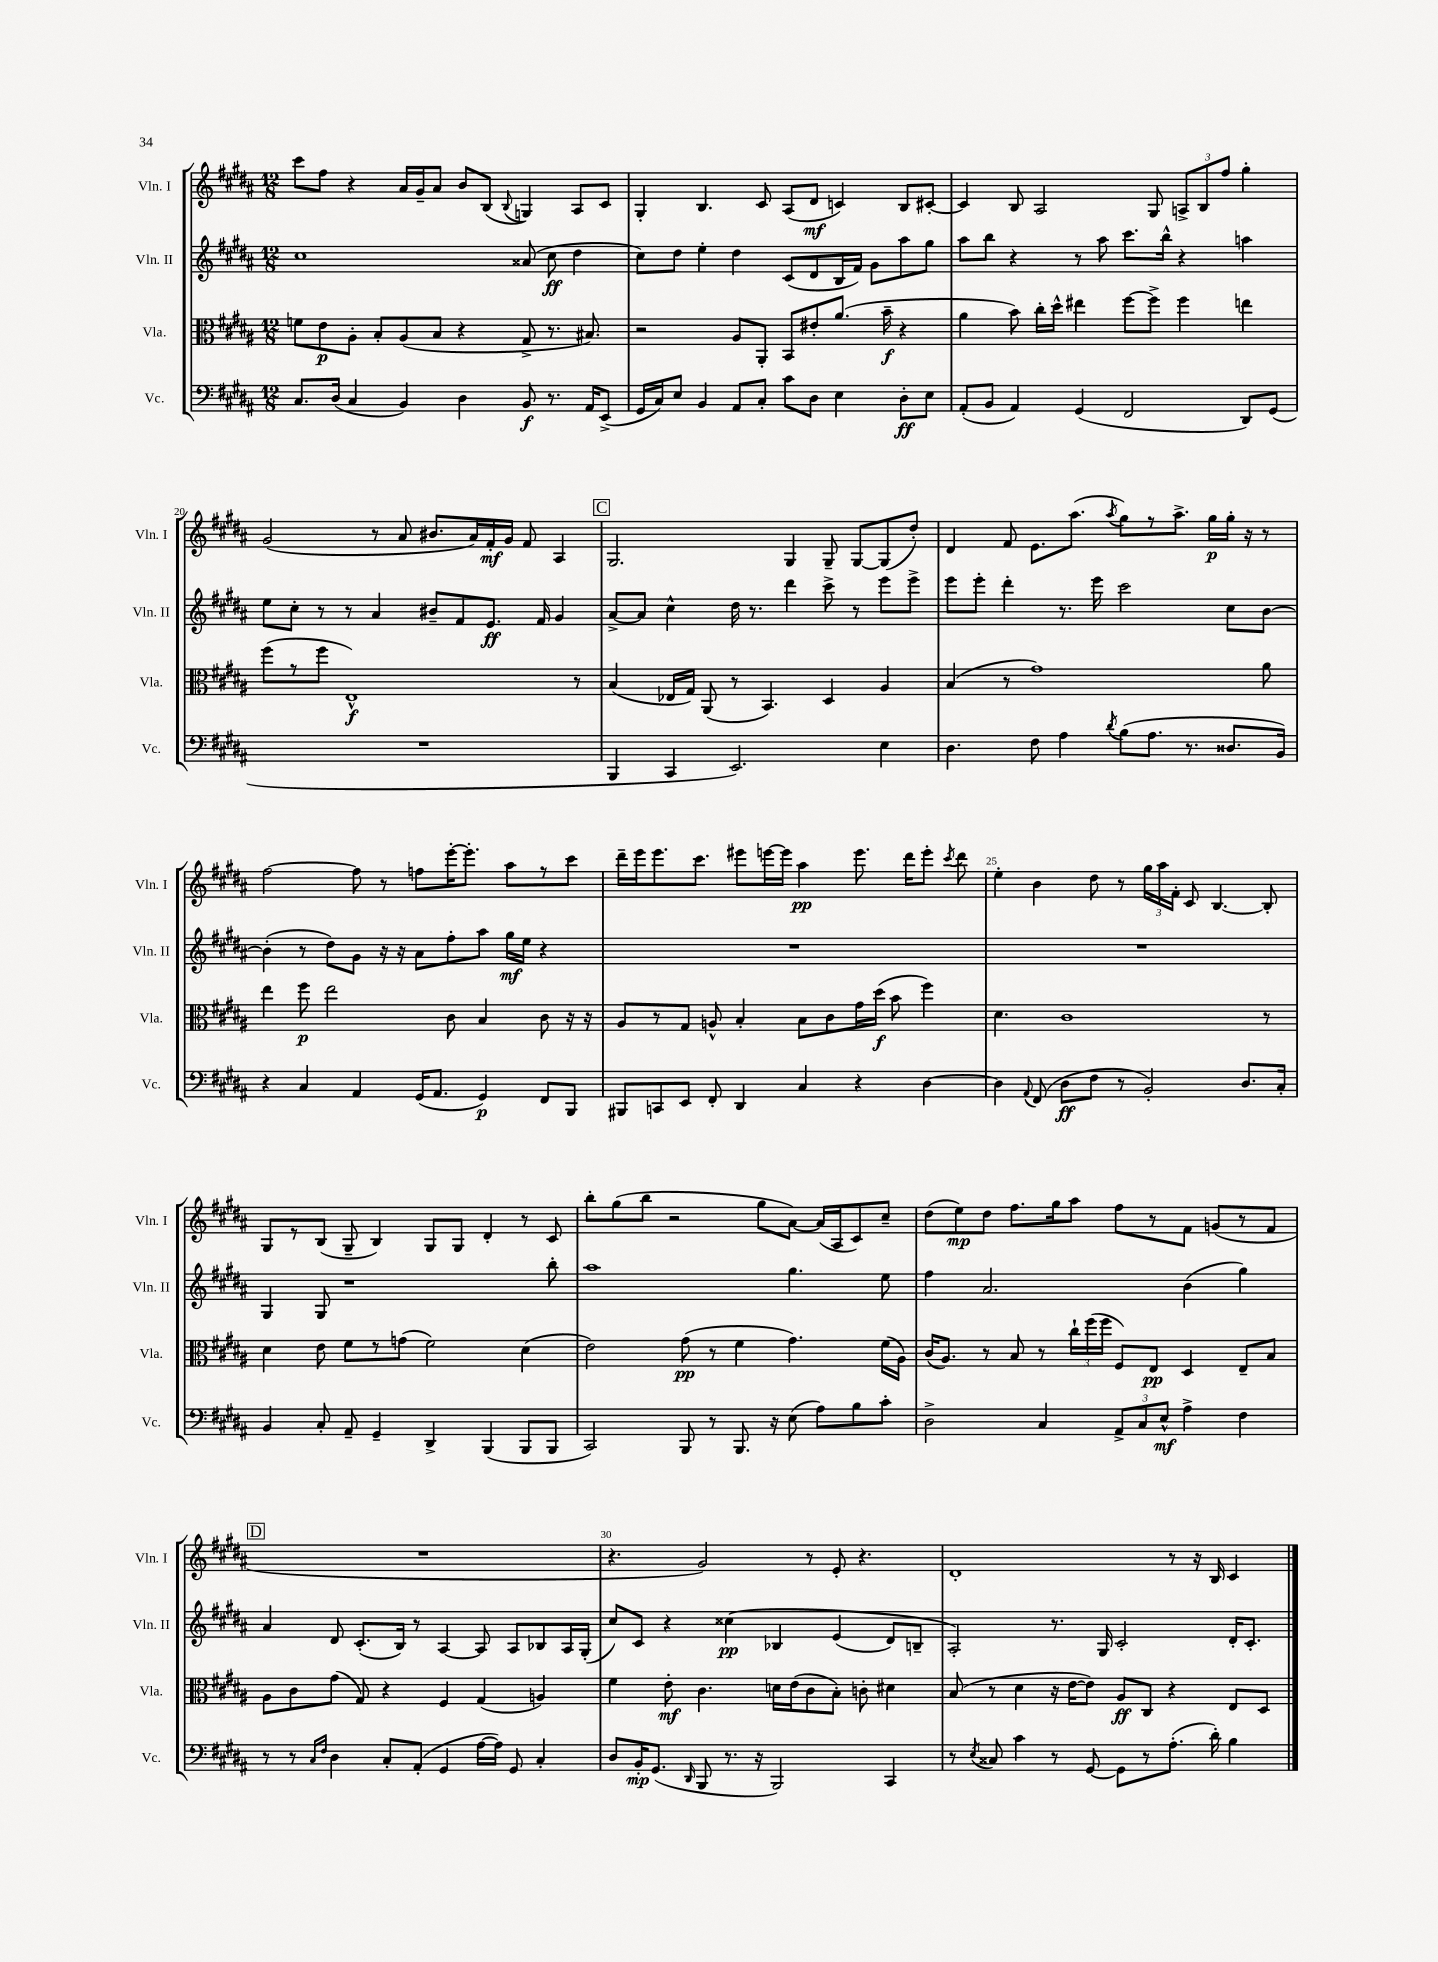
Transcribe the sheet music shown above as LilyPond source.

<<
\new StaffGroup <<
\new Staff = "s0" \with { instrumentName = "Vln. I" shortInstrumentName = "Vln. I" } {
    \clef treble \key b \major \numericTimeSignature \time 12/8
    \autoBeamOff cis'''8[ fis''8] r4 ais'16[ gis'16-- ais'8] b'8[ b8]( \appoggiatura { b8 } g4) ais8[ cis'8] |
    gis4-. b4. cis'8 ais8[( dis'8]\mf c'4) b8[ cis'8]~-. |
    cis'4 b8 ais2 gis8 \tuplet 3/2 { a8[-> b8 fis''8] } gis''4-. |
    gis'2( r8 ais'8 bis'8.[ ais'16) fis'16-.\mf gis'16] fis'8 ais4 |
    \mark \markup { \box "C" } gis2. gis4 gis8-- gis8[~ gis8( dis''8]-.) |
    dis'4 fis'8 e'8.[ ais''8.]( \acciaccatura { ais''8 } gis''8[) r8 ais''8.]-> gis''16[\p gis''16]-. r16 r8 |
    fis''2~ fis''8 r8 f''8[ e'''16~-. e'''8.]-. ais''8[ r8 cis'''8] |
    dis'''16[-- e'''16 e'''8. cis'''8.] eis'''8[ e'''16~ e'''16] ais''4\pp e'''8. dis'''16[ e'''8]-. \acciaccatura { cis'''8 } dis'''8 |
    e''4-. b'4 dis''8 r8 \tuplet 3/2 { gis''16[ ais''16 fis'16]-. } cis'8 b4.~ b8-. |
    gis8[ r8 b8]( gis8-- b4) gis8[ gis8] dis'4-. r8 cis'8 |
    b''8[-. gis''8( b''8] r2 gis''8[ ais'8]~) ais'16[( ais16 cis'8) cis''8]-- |
    dis''8[( e''8\mp) dis''8] fis''8.[ gis''16 ais''8] fis''8[ r8 fis'8] g'8[( r8 fis'8] |
    \mark \markup { \box "D" } R1. |
    r4. gis'2) r8 e'8-. r4. |
    dis'1-. r8 r16 b16 cis'4 \bar "|." |
}
\new Staff = "s1" \with { instrumentName = "Vln. II" shortInstrumentName = "Vln. II" } {
    \clef treble \key b \major \numericTimeSignature \time 12/8
    \autoBeamOff cis''1 aisis'8( cis''8\ff dis''4 |
    cis''8[) dis''8] e''4-. dis''4 cis'8[( dis'8 b16 fis'16]) gis'8[ ais''8 gis''8] |
    ais''8[ b''8] r4 r8 ais''8 cis'''8.[ b''16]-^ r4 a''4 |
    e''8[ cis''8]-. r8 r8 ais'4 bis'8[-- fis'8 e'8.]\ff fis'16 gis'4 |
    \mark \markup { \box "C" } ais'8[~-> ais'8] cis''4-^ dis''16 r8. dis'''4 cis'''8-> r8 e'''8[ e'''8]-> |
    e'''8[ e'''8]-. dis'''4-. r8. e'''16 cis'''2 cis''8[ b'8]~ |
    b'4-.( r8 dis''8[) gis'8] r16 r16 ais'8[ fis''8-. ais''8] gis''16[\mf e''16] r4 |
    R1. |
    R1. |
    gis4 gis8 r1 b''8-. |
    ais''1 gis''4. e''8 |
    fis''4 ais'2. b'4( gis''4) |
    \mark \markup { \box "D" } ais'4 dis'8 cis'8.[-.( b16]) r8 ais4~ ais8 ais8[ bes8 ais16 gis16]-.( |
    cis''8[) cis'8] r4 cisis''4\pp\( bes4 e'4( dis'8[) b8]-- |
    ais2-.\) r8. gis16 cis'2-. dis'16[-. cis'8.]-. \bar "|." |
}
\new Staff = "s2" \with { instrumentName = "Vla." shortInstrumentName = "Vla." } {
    \clef alto \key b \major \numericTimeSignature \time 12/8
    \autoBeamOff f'8[ e'8\p ais8]-. b8[-. ais8( b8] r4 gis8-> r8. bis8.) |
    r2 ais8[ ais,8]-. b,8[ eis'8-. ais'8.]( b'16--\f r4 |
    ais'4 b'8) cis''16[-. dis''16]-^ eis''4 fis''8[~ fis''8]-> fis''4 e''4 |
    fis''8[( r8 fis''8] e1-^\f) r8 |
    \mark \markup { \box "C" } b4( ees16[ gis16]) ais,8( r8 b,4.) dis4 ais4 |
    b4( r8 gis'1) ais'8 |
    e''4 fis''8\p e''2 cis'8 b4 cis'8 r16 r16 |
    ais8[ r8 gis8] a8-^ b4-. b8[ cis'8 gis'16 dis''16]\f( b'8 fis''4) |
    dis'4. cis'1 r8 |
    dis'4 e'8 fis'8[ r8 g'8]( fis'2) dis'4( |
    e'2) gis'8\pp( r8 fis'4 gis'4.) fis'16[( ais16]) |
    cis'16[( ais8.]) r8 b8 r8 \tuplet 3/2 { cis''16[-! fis''16( fis''16] } fis8[) e8]\pp dis4 e8[-- b8] |
    \mark \markup { \box "D" } ais8[ cis'8 gis'8]( gis8) r4 fis4 gis4( a4) |
    fis'4 e'8-.\mf cis'4. d'16[ e'16( cis'8 b8]-.) c'8-. dis'4 |
    b8( r8 dis'4 r16 e'16[~ e'8]) ais8[\ff cis8] r4 e8[ dis8] \bar "|." |
}
\new Staff = "s3" \with { instrumentName = "Vc." shortInstrumentName = "Vc." } {
    \clef bass \key b \major \numericTimeSignature \time 12/8
    \autoBeamOff cis8.[ dis16]( cis4 b,4) dis4 b,8\f r8. ais,16[ e,8]->( |
    gis,16[ cis16) e8] b,4 ais,8[ cis8]-. cis'8[ dis8] e4 dis8[-.\ff e8] |
    ais,8[-.( b,8] ais,4) gis,4( fis,2 dis,8[) gis,8]( |
    R1. |
    \mark \markup { \box "C" } b,,4 cis,4 e,2.) e4 |
    dis4. fis8 ais4 \acciaccatura { dis'8 } b8[( ais8.] r8. disis8.[ b,16]) |
    r4 cis4 ais,4 gis,16[( ais,8.] gis,4\p) fis,8[ b,,8] |
    bis,,8[ c,8 e,8] fis,8-. dis,4 cis4 r4 dis4~ |
    dis4 \appoggiatura { ais,8 } fis,8( dis8[\ff fis8] r8 b,2-.) dis8.[ cis16]-. |
    b,4 cis8-. ais,8-- gis,4-- dis,4-> b,,4( b,,8[ b,,8] |
    cis,2) b,,8 r8 b,,8. r16 e8( ais8[) b8 cis'8]-. |
    dis2-> cis4 \tuplet 3/2 { ais,8[-> cis8 e8]-^\mf } ais4-> fis4 |
    \mark \markup { \box "D" } r8 r8 \grace { cis16[ fis16] } dis4 cis8[-. ais,8]-.( gis,4 ais16[~ ais16]) gis,8 cis4-. |
    dis8[ b,16-.\mp gis,8.]( \grace { dis,16 } b,,8 r8. r16 b,,2) cis,4 |
    r8 \acciaccatura { e8 } cisis8 cis'4 r8 gis,8~ gis,8[ r8 ais8.]-.( dis'16-.) b4 \bar "|." |
}
>>
>>
\layout { \context { \Score currentBarNumber = #17 \override BarNumber.break-visibility = ##(#f #t #t) barNumberVisibility = #(every-nth-bar-number-visible 5) } }
